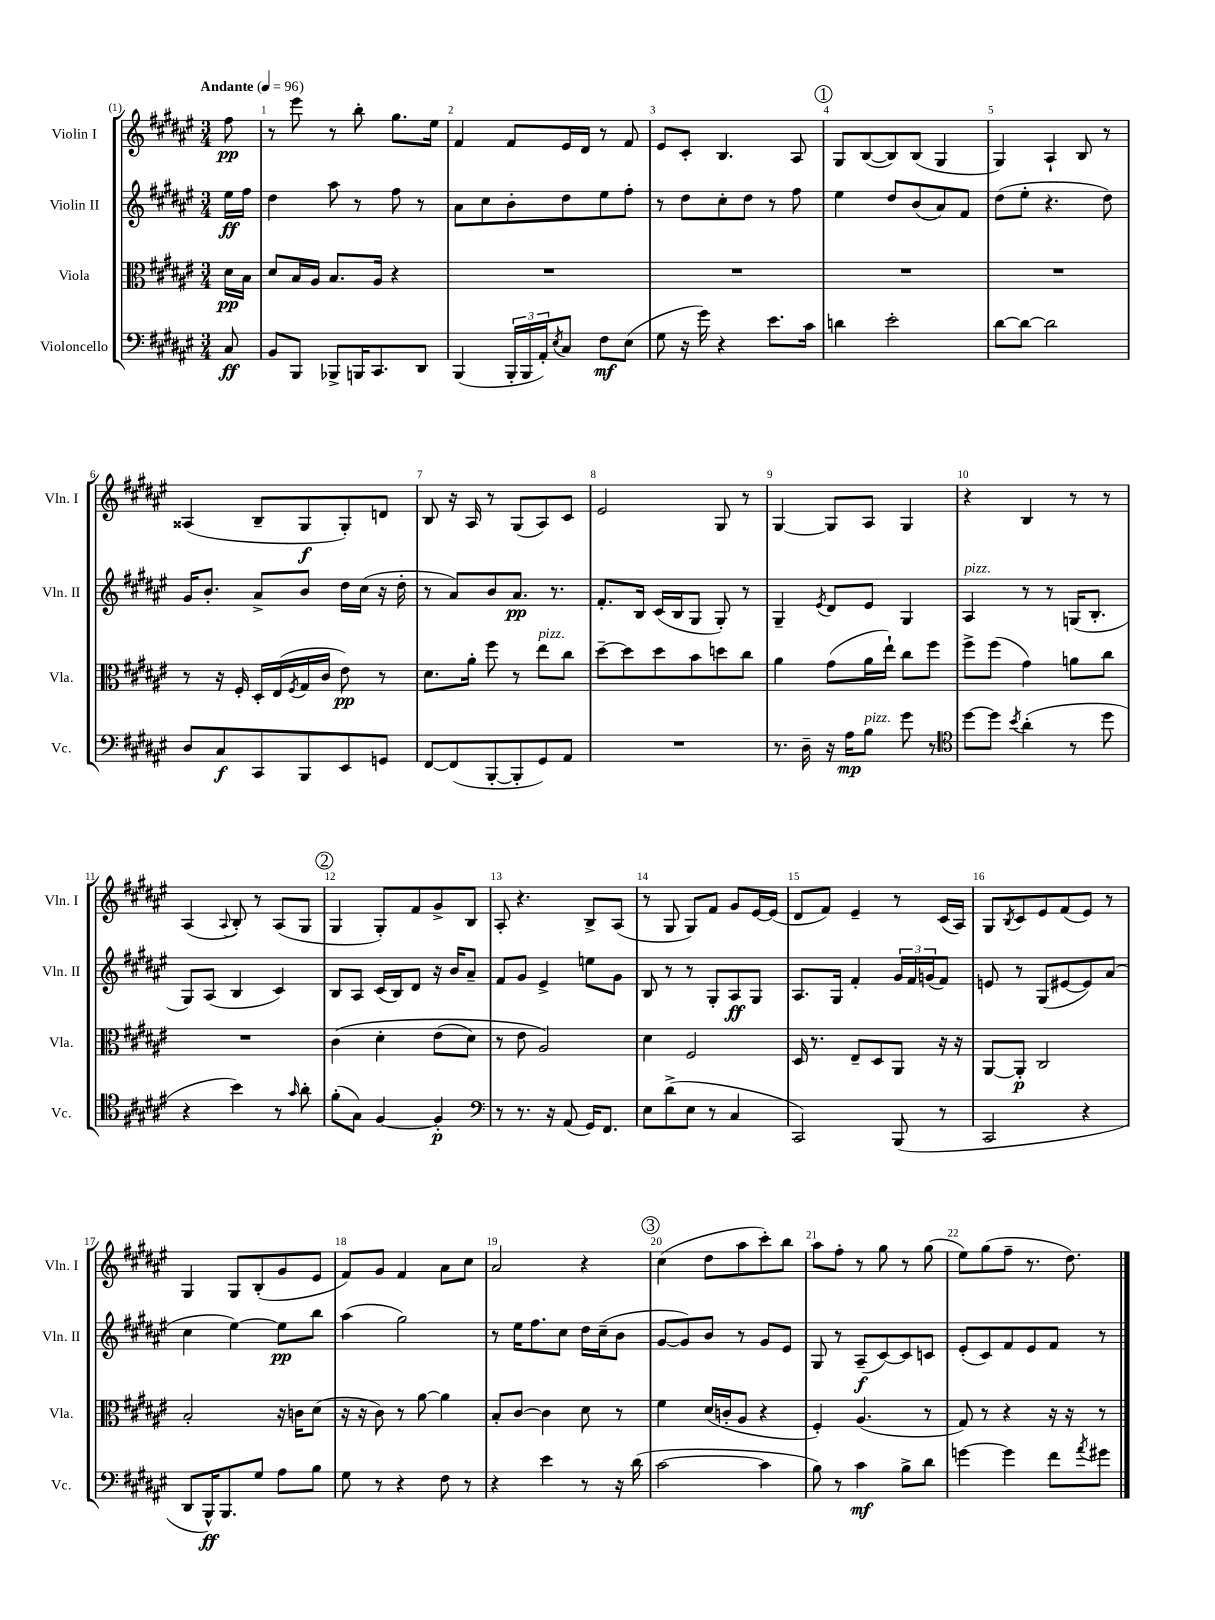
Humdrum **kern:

**kern	**kern	**kern	**kern
*staff4	*staff3	*staff2	*staff1
*clefF4	*clefC3	*clefG2	*clefG2
*k[f#c#g#d#a#e#]	*k[f#c#g#d#a#e#]	*k[f#c#g#d#a#e#]	*k[f#c#g#d#a#e#]
*M3/4	*M3/4	*M3/4	*M3/4
*MM96	*MM96	*MM96	*MM96
8C#/	16d#\LL	16ee#\LL	8ff#\
.	16B\JJ	16ff#\JJ	.
=	=	=	=
8BB/L	8d#/L	4dd#\	8r
8BBB/J	16B/L	.	8eee#\
.	16A#/JJ	.	.
8BBB-^/L	8.B/L	8aa#\	8r
16BBB/K	.	8r	8bb'\
8.CC#/	16A#/Jk	.	.
.	4r	8ff#\	8.gg#\L
8DD#/J	.	8r	.
.	.	.	16ee#\Jk
=	=	=	=
(4BBB/	2.r	8a#\L	4f#/
.	.	8cc#\	.
24BBB'/LL	.	8b'\	8f#/L
24BBB/	.	.	.
24AA#'/J)	.	.	.
8qE#/	.	.	.
8C#/J	.	8dd#\	16e#/L
.	.	.	16d#/JJ
8F#\L	.	8ee#\	8r
(8E#\J	.	8ff#'\J	8f#/
=	=	=	=
8G#\	2.r	8r	8e#/L
16r	.	8dd#\L	8c#'/J
16g#\)	.	.	.
4r	.	8cc#'\	4.B/
.	.	8dd#\J	.
8.e#\L	.	8r	.
.	.	8ff#\	8A#/
16c#\Jk	.	.	.
=	=	=	=
4d\	2.r	4ee#\	8G#/L
.	.	.	([8B/
2e#'\	.	8dd#/L	8B/])
.	.	(8b/	(8B/J
.	.	8a#/)	4G#/
.	.	8f#/J	.
=	=	=	=
[8d#\L	2.r	(8dd#\L	4G#/)
8d#\_J	.	8ee#'\J	.
2d#\]	.	4.r	4A#`/
.	.	.	8B/
.	.	8dd#\)	8r
=	=	=	=
8D#/L	8r	16g#/LK	(4A##/
.	.	8.b'/J	.
8C#/	16r	.	.
.	16F#'/	.	.
8CC#/	16D#'/LL	8a#^/L	8B~/L
.	(16E#/	.	.
.	8qF#/	.	.
8BBB/	16G#/	8b/J	8G#/
.	16c#/JJ	.	.
8EE#/	8e#\)	16dd#\LL	8G#'/)
.	.	(16cc#\JJ	.
8GG/J	8r	16r	8d/J
.	.	16dd#'\	.
=	=	=	=
[8FF#/L	8.d#\L	8r	8B/
(8FF#/]	.	8a#/L)	16r
.	16a#'\Jk	.	16A#/
[8BBB'/	8ff#\	8b/	8r
8BBB'/]	8r	8.a#/J	(8G#/L
8GG#/)	8ee#\L	.	8A#/)
.	.	8.r	.
8AA#/J	8cc#\J	.	8c#/J
=	=	=	=
2.r	[8dd#~\L	8.f#'/L	2e#/
.	8dd#\]	.	.
.	.	16B/Jk	.
.	8dd#\	(16c#/LL	.
.	.	16B/J	.
.	8b\	8G#/J	.
.	8dd\	8G#'/)	8G#/
.	8cc#\J	8r	8r
=	=	=	=
8.r	4a#\	4G#~/	[4G#/
16D#~\	.	.	.
.	.	8qe#/	.
16r	(8g#\L	8d#/L	8G#/]L
16A#\LK	.	.	.
8B\J	16a#\L	8e#/J	8A#/J
.	16ee#`\JJ)	.	.
8g#\	8cc#\L	4G#/	4G#/
8r	8ff#\J	.	.
=	=	=	=
*clefC4	*	*	*
[8dd#\L	8ff#^\L	4A#/	4r
8dd#\]J	(8ff#\J	.	.
8qb/	.	.	.
(4a#'\	4g#\)	8r	4B/
.	.	8r	.
8r	8a\L	(16G/LK	8r
.	.	8.B'/J	.
8dd#\	8cc#\J	.	8r
=	=	=	=
4r	2.r	8G#/L)	(4A#/
.	.	(8A#/J	.
.	.	.	8qqA#/
4b\)	.	4B/	8B'/)
.	.	.	8r
8r	.	4c#/)	(8A#/L
16qqg#/	.	.	.
8a#'\	.	.	8G#/J
=	=	=	=
(8f#'\L	&(4c#\	8B/L	4G#/
8G#\J)	.	8A#/J	.
[4F#/	4d#'\	(16c#/LL	8G#'/L)
.	.	16B/J)	.
.	.	8d#/J	8f#/
4F#'/]	(8e#\L	16r	8g#^/
.	.	16b/LK	.
.	8d#\J)	8a#~/J	8B/J
=	=	=	=
*clefF4	*	*	*
8r	8r	8f#/L	8A#'/
8.r	8e#\	8g#/J	4.r
.	2A#/&)	4e#^/	.
16r	.	.	.
(8AA#/	.	.	.
16GG#/LK)	.	8ee\L	8B^/L
8.FF#/J	.	.	.
.	.	8g#\J	(8A#/J
=	=	=	=
8E#\L	4d#\	8B/	8r
(8d#^\	.	8r	8G#/
8E#\J	2F#/	8r	8G#/L)
8r	.	8G#'/L	8f#/J
4C#/	.	8A#/	8g#/L
.	.	8G#/J	[16e#/L
.	.	.	(16e#/]JJ
=	=	=	=
2CC#/)	16D#/	8.A#/L	8d#/L
.	8.r	.	.
.	.	.	8f#/J)
.	.	16G#/Jk	.
.	8E#~/L	4f#'/	4e#~/
.	8D#/	.	.
(8BBB/	8AA#/J	24g#/LL	8r
.	.	24f#/	.
.	.	(24g/J	.
8r	16r	8f#/J)	(16c#/LL
.	16r	.	16A#/JJ)
=	=	=	=
2CC#/	[8AA#/L	8e/	8G#/L
.	.	.	8qB/
.	8AA#'/]J	8r	8c#/
.	2C#/	(8G#/L	8e#/
.	.	[8e#/	(8f#/
4r	.	8e#/])	8e#/J)
.	.	(8a#/J	8r
=	=	=	=
8DD#/L	2B'/	4cc#\	4G#/
16BBB^^/K)	.	.	.
8.BBB/	.	.	.
.	.	[4ee#\)	8G#/L
8G#/J	.	.	(8B'/
8A#\L	16r	8ee#\]L	8g#/
.	16c\LK	.	.
8B\J	(8d#\J	8bb\J	8e#/J
=	=	=	=
8G#\	16r	(4aa#\	8f#/L)
.	16r	.	.
8r	8c#\)	.	8g#/J
4r	8r	2gg#\)	4f#/
.	[8a#\	.	.
8F#\	4a#\]	.	8a#\L
8r	.	.	8cc#\J
=	=	=	=
4r	8B'/L	8r	2a#/
.	[8c#/J	16ee#\LK	.
.	.	8.ff#\	.
4e#\	4c#\]	.	.
.	.	8cc#\J	.
8r	8d#\	16dd#\LL	4r
.	.	(16cc#~\J	.
16r	8r	8b\J	.
(16d#\	.	.	.
=	=	=	=
[2c#\	4f#\	[8g#/L	(4cc#\
.	.	8g#/])	.
.	(16d#/LL	8b/J	8dd#\L
.	16c'/J	.	.
.	8A#/J	8r	8aa#\
4c#\]	4r	8g#/L	8ccc#'\)
.	.	8e#/J	8bb\J
=	=	=	=
8B\)	4F#'/)	8G#/	8aa#\L
8r	.	8r	8ff#'\J
4c#\	(4.A#/	(8A#~/L	8r
.	.	[8c#/)	8gg#\
8B^\L	.	8c#/]	8r
8d#\J	8r	8c/J	(8gg#\
=	=	=	=
[4g\	8G#/)	(8e#'/L	8ee#\L)
.	8r	8c#/)	(8gg#\
4g\]	4r	8f#/	8ff#~\J
.	.	8e#/	8.r
8f#\L	16r	8f#/J	.
.	16r	.	8.dd#\)
8qa#/	.	.	.
8g#\J	8r	8r	.
==	==	==	==
*-	*-	*-	*-
